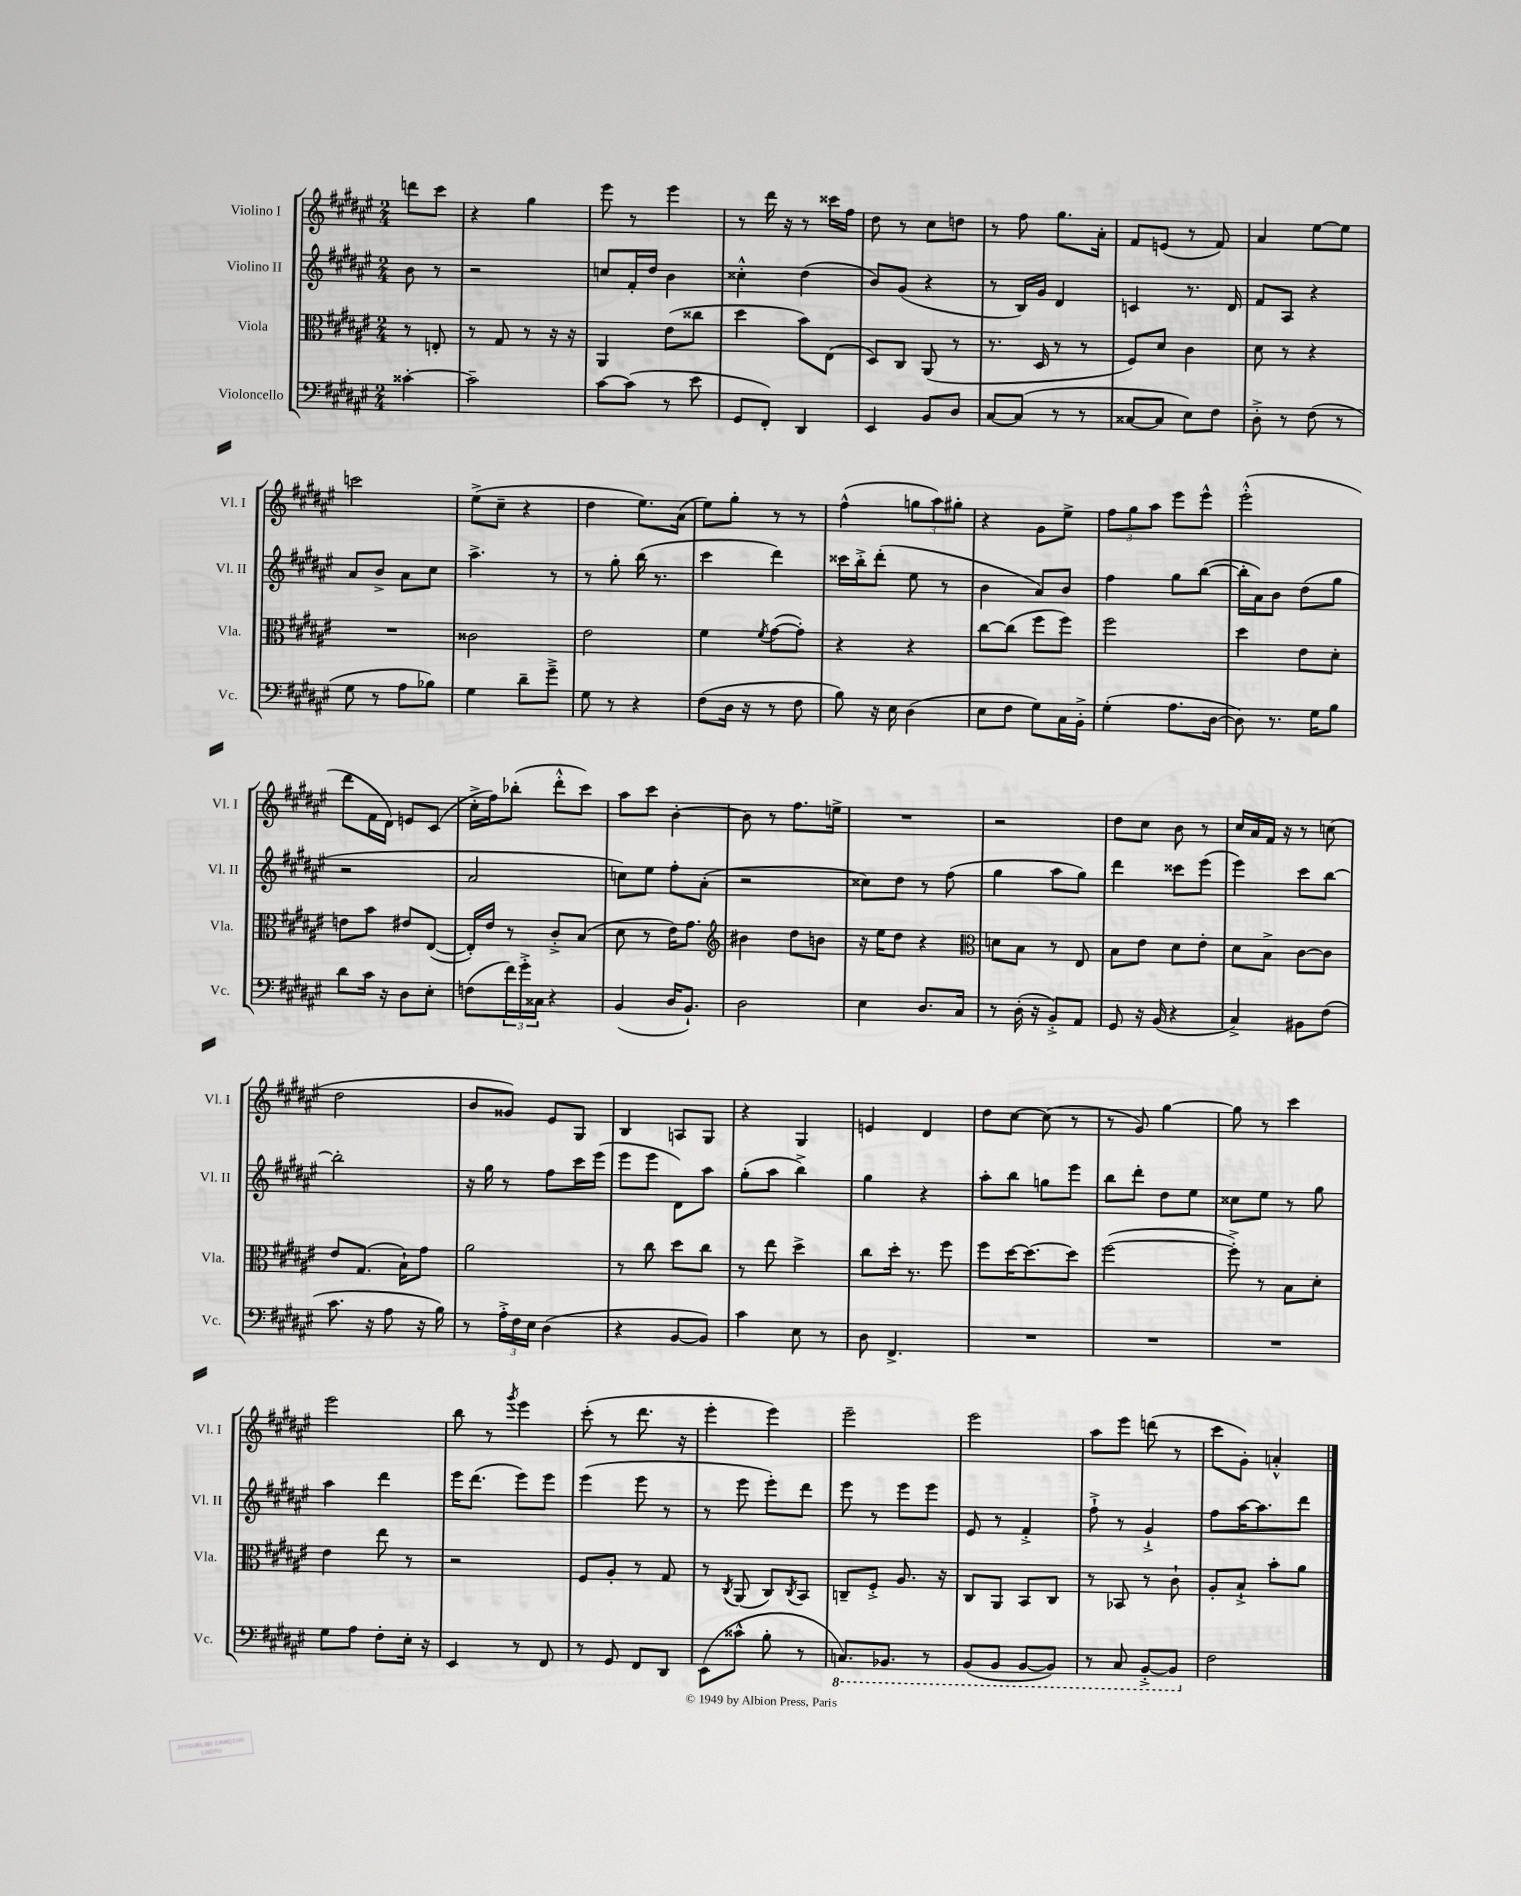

**kern	**kern	**kern	**kern
*staff4	*staff3	*staff2	*staff1
*clefF4	*clefC3	*clefG2	*clefG2
*k[f#c#g#d#a#e#]	*k[f#c#g#d#a#e#]	*k[f#c#g#d#a#e#]	*k[f#c#g#d#a#e#]
*M2/4	*M2/4	*M2/4	*M2/4
[4c##'\	8r	8b\	8ddd\L
.	8E'/	8r	8ccc#\J
=	=	=	=
2c##~\]	8r	2r	4r
.	8G#/	.	.
.	8r	.	4gg#\
.	16r	.	.
.	16r	.	.
=	=	=	=
[8c#\L	4AA#/	8cc/L	8eee#\
(8c#\]J	.	16f#'/L	8r
.	.	16dd#/JJ	.
8r	(8e#\L	4b\	4eee#\
8e#\	8cc##\J	.	.
=	=	=	=
8GG#/L	4dd#\	4cc##'^^\	8r
8FF#'/J)	.	.	16ddd#\
.	.	.	16r
4DD#/	8b\L)	(4dd#\	8r
.	(8E#\J	.	16ccc##\LL
.	.	.	16ff#\JJ
=	=	=	=
4EE#/	8D#/L)	8b/L)	8dd#\
.	8C#/J	(8g#/J	8r
8BB/L	(8AA#/	4r	8cc#\L
8D#/J	8r	.	8dd\J
=	=	=	=
[8C#/L	8.r	8r	8r
(8C#/]J	.	16B/LL)	8ff#\
.	16D#/	16g#/JJ	.
8r	8r	4d#/	8.gg#\L
8r	8r	.	.
.	.	.	16a#'\Jk
=	=	=	=
[8C##/L	8F#/L)	4c/	8f#/L
8C##/]J	8d#/J	.	(8e/J
8E#\L)	4c#\	8.r	8r
8F#\J	.	.	8f#/)
.	.	16d#/	.
=	=	=	=
8D#'^\	8d#\	8f#/L	4a#/
8r	8r	8A#/J	.
(8F#\	4r	4r	[8ee#\L
8r	.	.	8ee#\]J
=	=	=	=
8G#\	2r	8a#/L	2ccc\
8r	.	8b^/J	.
8A#\L	.	8a#\L	.
8B-\J)	.	8cc#\J	.
=	=	=	=
4G#\	2c##\	4.aa#^\	(8ee#^\L
.	.	.	8cc#~\J
8d#~\L	.	.	4r
8g#~^\J	.	8r	.
=	=	=	=
8G#\	2e#\	8r	4dd#\
8r	.	8gg#'\	.
4r	.	(16bb\	8.ee#\L)
.	.	8.r	.
.	.	.	(16a#\Jk
=	=	=	=
(8F#\L	4f#\	4ccc#\	8ee#\L)
16D#\Jk	.	.	8gg#'\J
16r	.	.	.
.	8qf#/	.	.
8r	([8g#\L	4ddd#\)	8r
8F#\	8g#'\]J)	.	8r
=	=	=	=
8B\)	4r	16ccc##\LL	(4ff#^^\
.	.	16bb'^\J	.
16r	.	(8ddd#'\J	.
16E#\	.	.	.
(4D#\	4r	8ee#\	12gg\L
.	.	.	12aa#\)
.	.	8r	.
.	.	.	12gg#'\J
=	=	=	=
8E#\L	[8cc#\L	4b\	4r
8F#\J	(8cc#\]J	.	.
8G#\L)	8ff#\L	8a#/L)	8g#\L
16C#\L	8ff#\J)	8b/J	8ee#^\J
16BB'^\JJ	.	.	.
=	=	=	=
(4G#'\	2ff#\	4ff#\	12ff#\L
.	.	.	12gg#\
.	.	.	12aa#\J
8.A#\L	.	8gg#\L	8eee#\L
.	.	([8bb\J	8eee#^^\J
[16D#\Jk	.	.	.
=	=	=	=
8D#\])	4dd#\	16bb'\]LL	(2eee#'^^\
.	.	16a#\J)	.
8.r	.	8b\J	.
.	8e#\L	(8dd#\L	.
16G#\LK	.	.	.
8B\J	8d#'\J	8gg#\J	.
=	=	=	=
8d#\L	8e\L	2r	8ddd#\L
16c#\Jk	8b\J	.	16f#\L
16r	.	.	16d#\JJ)
8D#\L	8e#/L	.	8e/L
8E#'\J	([8E#/J	.	(8c#/J
=	=	=	=
(8F\L	16E#'/]LL)	2a#/	16cc#'^\LL
.	16e#/JJ	.	16ff#\J)
24f#\L)	8r	.	(8bb-'\J
24g#'^\	.	.	.
24C##\JJ	.	.	.
4r	8c#'^/L	.	8ddd#'^^\L
.	(8B/J	.	8ccc#\J)
=	=	=	=
(4BB/	8d#\	8cc\L)	8aa#\L
.	8r	8ee#\J	8ccc#\J
16D#/LK	16e#\LK)	8ff#'\L	[4b'\
8.BB`/J)	8.g#\J	.	.
.	.	(8a#'\J	.
=	=	=	=
*	*clefG2	*	*
2D#\	4b#\	2r	8b\]
.	.	.	8r
.	8dd#\L	.	8.ff#\L
.	8b\J	.	.
.	.	.	16ee^\Jk
=	=	=	=
4E#\	16r	8cc##\L)	2r
.	16ee#\LK	.	.
.	8dd#\J	8dd#\J	.
8.D#/L	4r	8r	.
.	.	(8ff#\	.
16C#/Jk	.	.	.
=	=	=	=
*	*clefC3	*	*
8r	8d\L	4gg#\	2r
(16D#'\	8B\J	.	.
16r	.	.	.
8BB'^/L)	8r	8aa#\L	.
8AA#/J	8E#/	8gg#\J)	.
=	=	=	=
8GG#/	8B\L	4ddd#\	8dd#\L
16r	8e#\J	.	8cc#\J
(16BB/	.	.	.
4r	8d#\L	8ccc##\L	8b\
.	8e#'\J	(8eee#\J	8r
=	=	=	=
4C#^/)	8d#\L	4eee#\)	16cc#/LL
.	.	.	16a#/
.	8B^\J	.	16f#/JJ
.	.	.	16r
8BB#\L	[8c#\L	8ccc#\L	8r
(8F#\J	8c#\]J	[8bb\J	(8cc\
=	=	=	=
8.c#\	8e#/L	2bb'\]	2dd#\
.	(8.G#/J	.	.
16r	.	.	.
8A#\	.	.	.
.	16B`\LK)	.	.
16r	8g#\J	.	.
16B\)	.	.	.
=	=	=	=
8r	2a#\	16r	8b/L
.	.	16gg#\	.
24A#'^\LL	.	8r	8g##/J)
24F#\	.	.	.
24E#\JJ	.	.	.
(4D#\	.	8ff#\L	8e#/L
.	.	16ccc#\L	8G#/J
.	.	(16eee#\JJ	.
=	=	=	=
4r	8r	8eee#\L	4B/
.	8cc#\	8eee#\J	.
[8BB/L	8dd#\L	8d#\L)	8A/L
8BB/]J)	8cc#\J	8aa#\J	8G#/J
=	=	=	=
4c#\	8r	(8gg#'\L	4r
.	8ee#\	8aa#\J	.
8E#\	4dd#^\	4bb^\)	4G#/
8r	.	.	.
=	=	=	=
8D#\	8cc#\L	4gg#\	4e/
4.FF#^/	16dd#'\Jk	.	.
.	8.r	.	.
.	.	4r	4d#/
.	8ff#\	.	.
=	=	=	=
2r	8ff#\L	8aa#'\L	8dd#\L
.	[16dd#\K	8bb\J	[8cc#\J
.	8.dd#\_	.	.
.	.	8gg\L	(8cc#\]
.	8dd#\]J	8eee#\J	8r
=	=	=	=
2r	([2ff#\	8bb\L	8r
.	.	8ddd#'\J	8g#/)
.	.	8dd#\L	[4gg#\
.	.	8ee#\J	.
=	=	=	=
2r	8ff#'^\])	8cc##\L	8gg#\]
.	8r	8ee#\J	8r
.	8B\L	8r	4ccc#\
.	8d#'\J	8gg#\	.
=	=	=	=
8G#\L	4e#\	4aa#\	2eee#\
8A#\J	.	.	.
8F#'\L	8ee#\	4ddd#\	.
16E#'\Jk	8r	.	.
16r	.	.	.
=	=	=	=
4EE#/	2r	16eee#\LK	8bb\
.	.	(8.ddd#\J	.
.	.	.	8r
.	.	.	8qggg#/
8r	.	8eee#\L)	4eee#\
8FF#/	.	8eee#\J	.
=	=	=	=
8r	8F#/L	(4eee#\	(8ccc#'\
8GG#/	8A#'/J	.	8r
8FF#/L	8r	8eee#\	8.ddd#\
8DD#/J	8G#/	8r	.
.	.	.	16r
=	=	=	=
(8EE#\L	8r	8r	4eee#'\
.	8qC#/	.	.
8c##^^\J	(8AA#/	8eee#\	.
8B'\	8C#/L)	8eee#'\L)	4eee#\)
.	8qC#/	.	.
8r	8BB/J	8ddd#\J	.
=	=	=	=
8.CC/L)	8C~/L	8eee#\	2eee#~\
.	8F#'^/J	8r	.
8.BBB-/J	.	.	.
.	8.A#/	8eee#\L	.
8r	.	8eee#\J	.
.	16r	.	.
=	=	=	=
(8BBB/L	8C#/L	8e#/	2eee#\
8BBB/J	8AA#/J	8r	.
[8BBB/L	8BB/L	4f#'^/	.
8BBB/]J)	8C#/J	.	.
=	=	=	=
8r	8r	8ff#`^\	8aa#\L
8CC#/	8BB-/	8r	8eee#\J
[8BBB'^/L	8r	4g#`^/	(8ddd\
8BBB/]J	8c#`\	.	8r
=	=	=	=
2F#\	8A#'/L	8ff#\L	8ccc#\L
.	8B`^/J	[16aa#\K	8g#'\J)
.	.	8.aa#\]	.
.	8b'\L	.	4a'^^/
.	8a#\J	8ddd#\J	.
==	==	==	==
*-	*-	*-	*-
